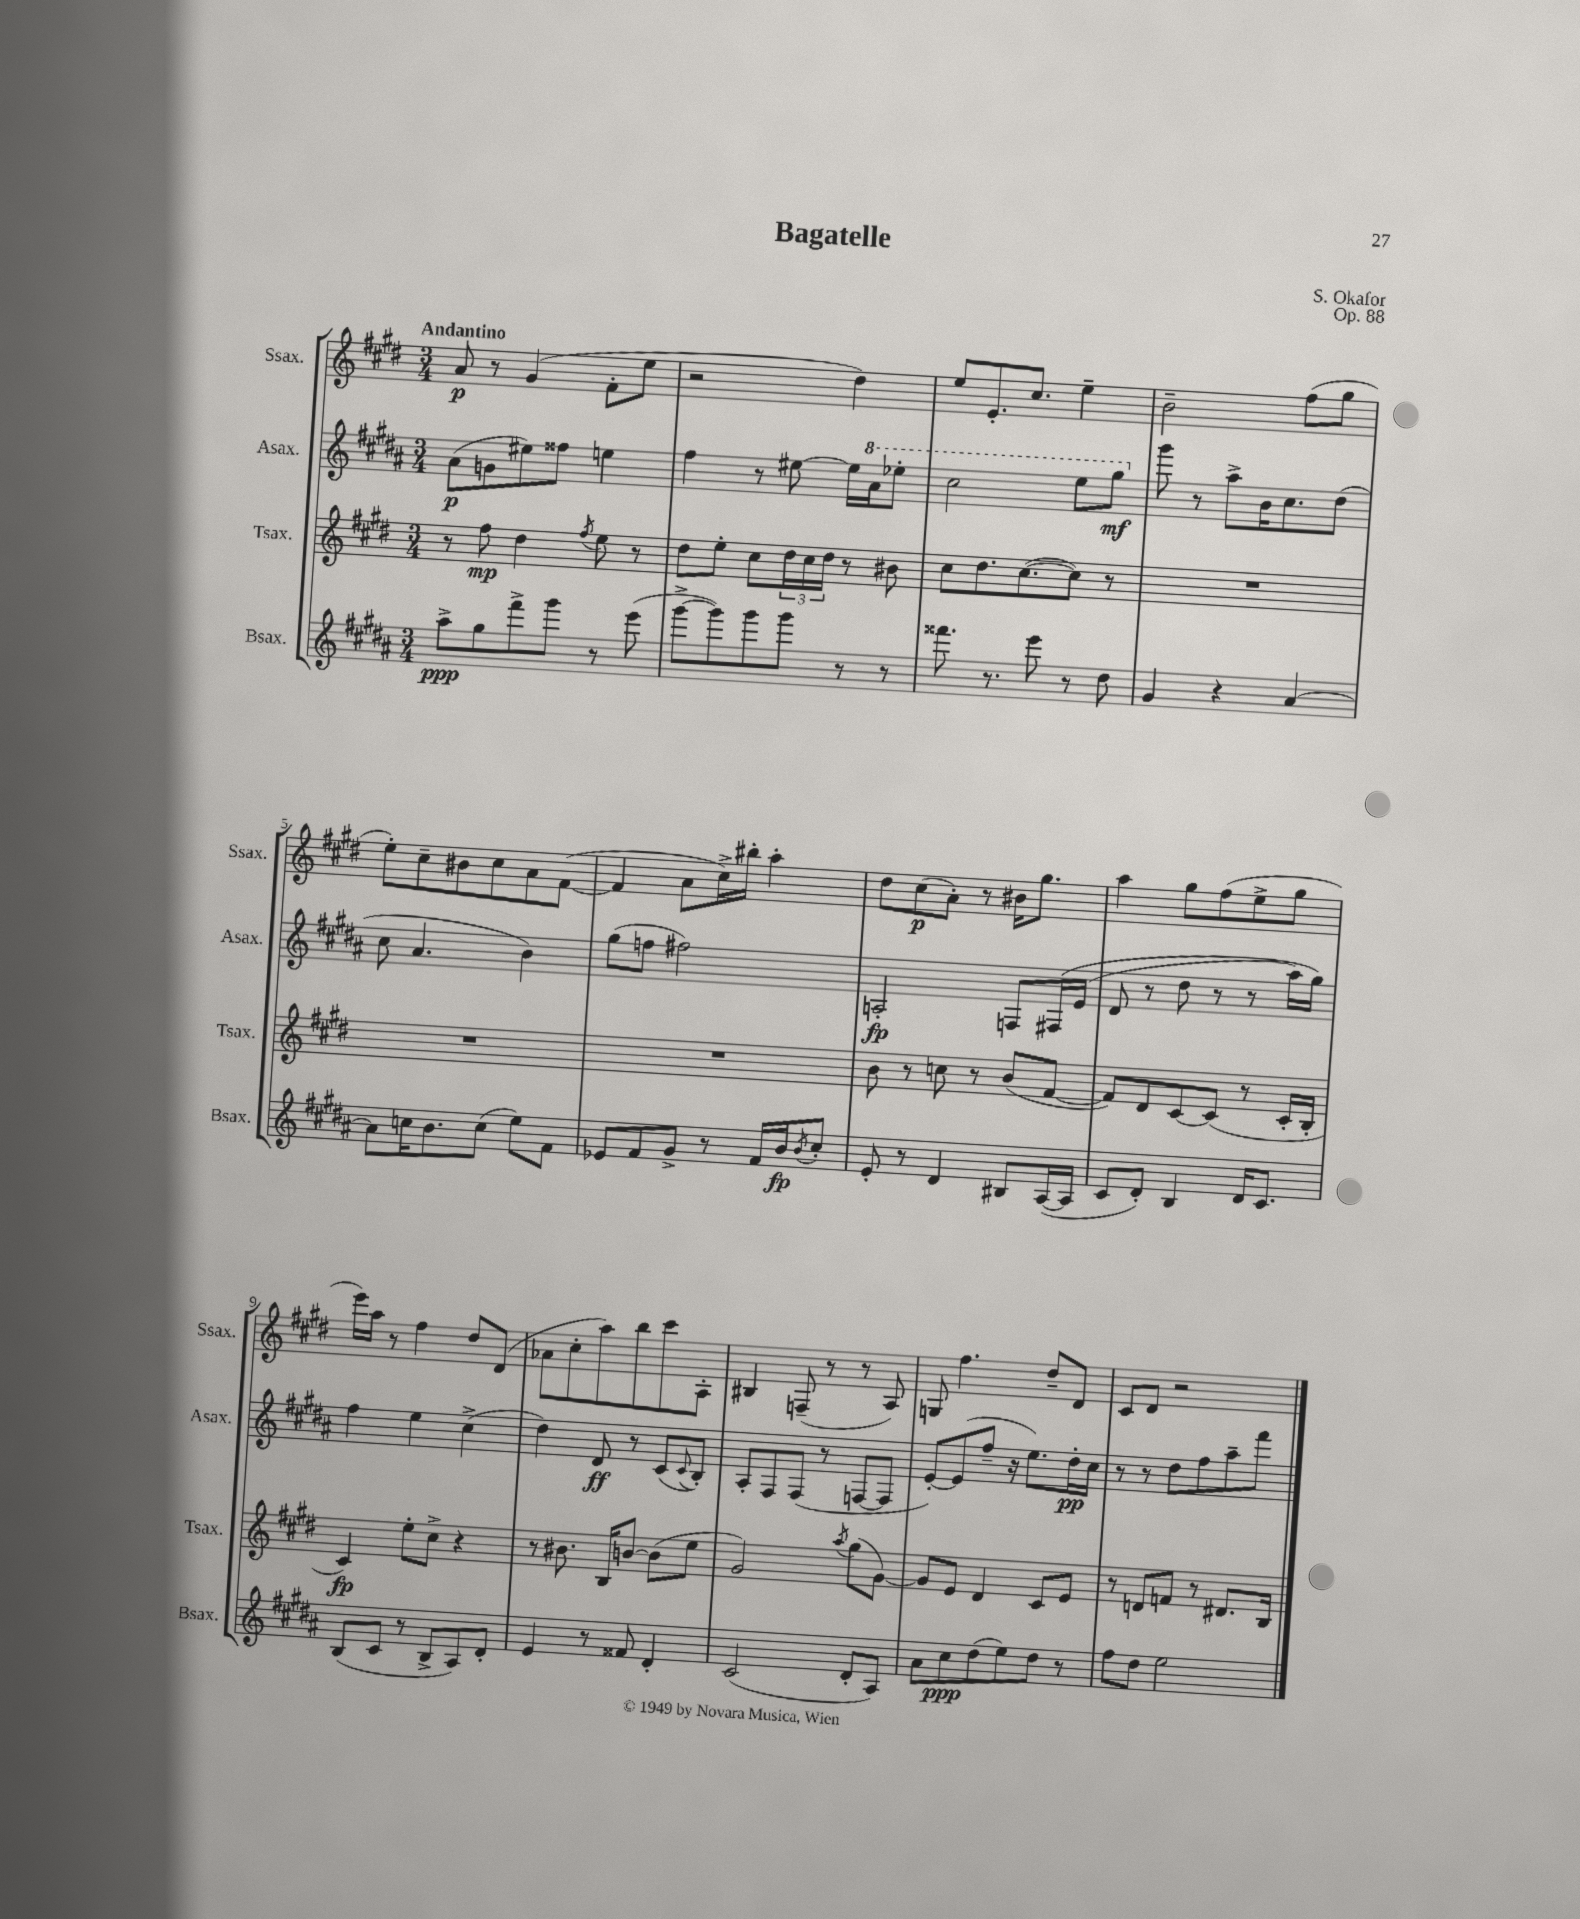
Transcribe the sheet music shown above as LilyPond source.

\header { title = "Bagatelle" composer = "S. Okafor" opus = "Op. 88" }
<<
\new StaffGroup <<
\new Staff = "s0" \with { instrumentName = "Ssax." shortInstrumentName = "Ssax." } {
    \clef treble \key e \major \numericTimeSignature \time 3/4 \tempo "Andantino"
    a'8\p r8 gis'4( fis'8-. e''8 |
    r2 dis''4) |
    e''8 e'8.-. cis''8. e''4-- |
    b'2-- fis''8( gis''8 |
    e''8-.) cis''8-- bis'8 cis''8 a'8 fis'8~( |
    fis'4 a'8 cis''16->) bis''16-. a''4-. |
    dis''8 cis''8\p( a'8-.) r8 bis'16 gis''8. |
    a''4 gis''8 fis''8( e''8-> gis''8 |
    e'''16) a''16 r8 fis''4 dis''8 dis'8( |
    aes'8 cis''8-. a''8) b''8 cis'''8 a8-. |
    bis4 f8--( r8 r8 a8) |
    g8 fis''4. dis''8-- dis'8 |
    cis'8 dis'8 r2 \bar "|." |
}
\new Staff = "s1" \with { instrumentName = "Asax." shortInstrumentName = "Asax." } {
    \clef treble \key b \major \numericTimeSignature \time 3/4
    ais'8\p( g'8 eis''8) fisis''8 e''4 |
    fis''4 r8 eis''8~ eis''16 \ottava #1 ais''16 ees'''8-. |
    cis'''2 e'''8 gis'''8\mf \ottava #0 |
    gis'''8 r8 ais''8-> b'16 cis''8. dis''8( |
    cis''8 ais'4. b'4) |
    gis''8( f''8 fis''2) |
    a2-.\fp f8 fis16\( e'16( |
    dis'8 r8 dis''8 r8 r8 ais''16) gis''16\) |
    fis''4 e''4 cis''4->( |
    dis''4) dis'8\ff r8 cis'8( \appoggiatura { cis'8 } b8-.) |
    ais8-. fis8 fis8( r8 f8~ f8 |
    e'8~-.) e'8( fis''8-- r16 e''8.) dis''16-.\pp cis''16 |
    r8 r8 dis''8 fis''8 ais''8-- fis'''8 \bar "|." |
}
\new Staff = "s2" \with { instrumentName = "Tsax." shortInstrumentName = "Tsax." } {
    \clef treble \key e \major \numericTimeSignature \time 3/4
    r8 fis''8\mp dis''4 \acciaccatura { fis''8 } e''8 r8 |
    dis''8 e''8-. cis''8 \tuplet 3/2 { dis''16 cis''16 dis''16 } r8 bis'8 |
    cis''8 dis''8. cis''8.~( cis''8) r8 |
    R2. |
    R2. |
    R2. |
    b'8 r8 c''8 r8 b'8( fis'8~ |
    fis'8) dis'8 cis'8~ cis'8( r8 cis'16-. b16-. |
    cis'4\fp) e''8-. cis''8-> r4 |
    r8 bis'8. b16 b'8~ b'8( e''8 |
    gis'2) \acciaccatura { a''8 } gis''8( gis'8~) |
    gis'8 e'8 dis'4 cis'8 e'8 |
    r8 d'8 f'8 r8 dis'8. b16 \bar "|." |
}
\new Staff = "s3" \with { instrumentName = "Bsax." shortInstrumentName = "Bsax." } {
    \clef treble \key b \major \numericTimeSignature \time 3/4
    ais''8->\ppp gis''8 fis'''8-> gis'''8 r8 e'''8( |
    gis'''8~-> gis'''8) gis'''8 gis'''8 r8 r8 |
    fisis'''8. r8. e'''8 r8 dis''8 |
    gis'4 r4 ais'4~ |
    ais'8 c''16 b'8. c''8( e''8) fis'8 |
    ees'8 fis'8 gis'8-> r8 fis'16 b'16\fp \acciaccatura { b'8 } cis''8-. |
    e'8-. r8 dis'4 bis8 ais16~( ais16 |
    cis'8 dis'8-.) b4 dis'16 cis'8. |
    b8( cis'8 r8 b8-> ais8) dis'8-. |
    e'4 r8 fisis'8 dis'4-. |
    cis'2( dis'8-. ais8) |
    ais'8 cis''8\ppp dis''8( e''8) dis''8 r8 |
    fis''8 dis''8 e''2 \bar "|." |
}
>>
>>
